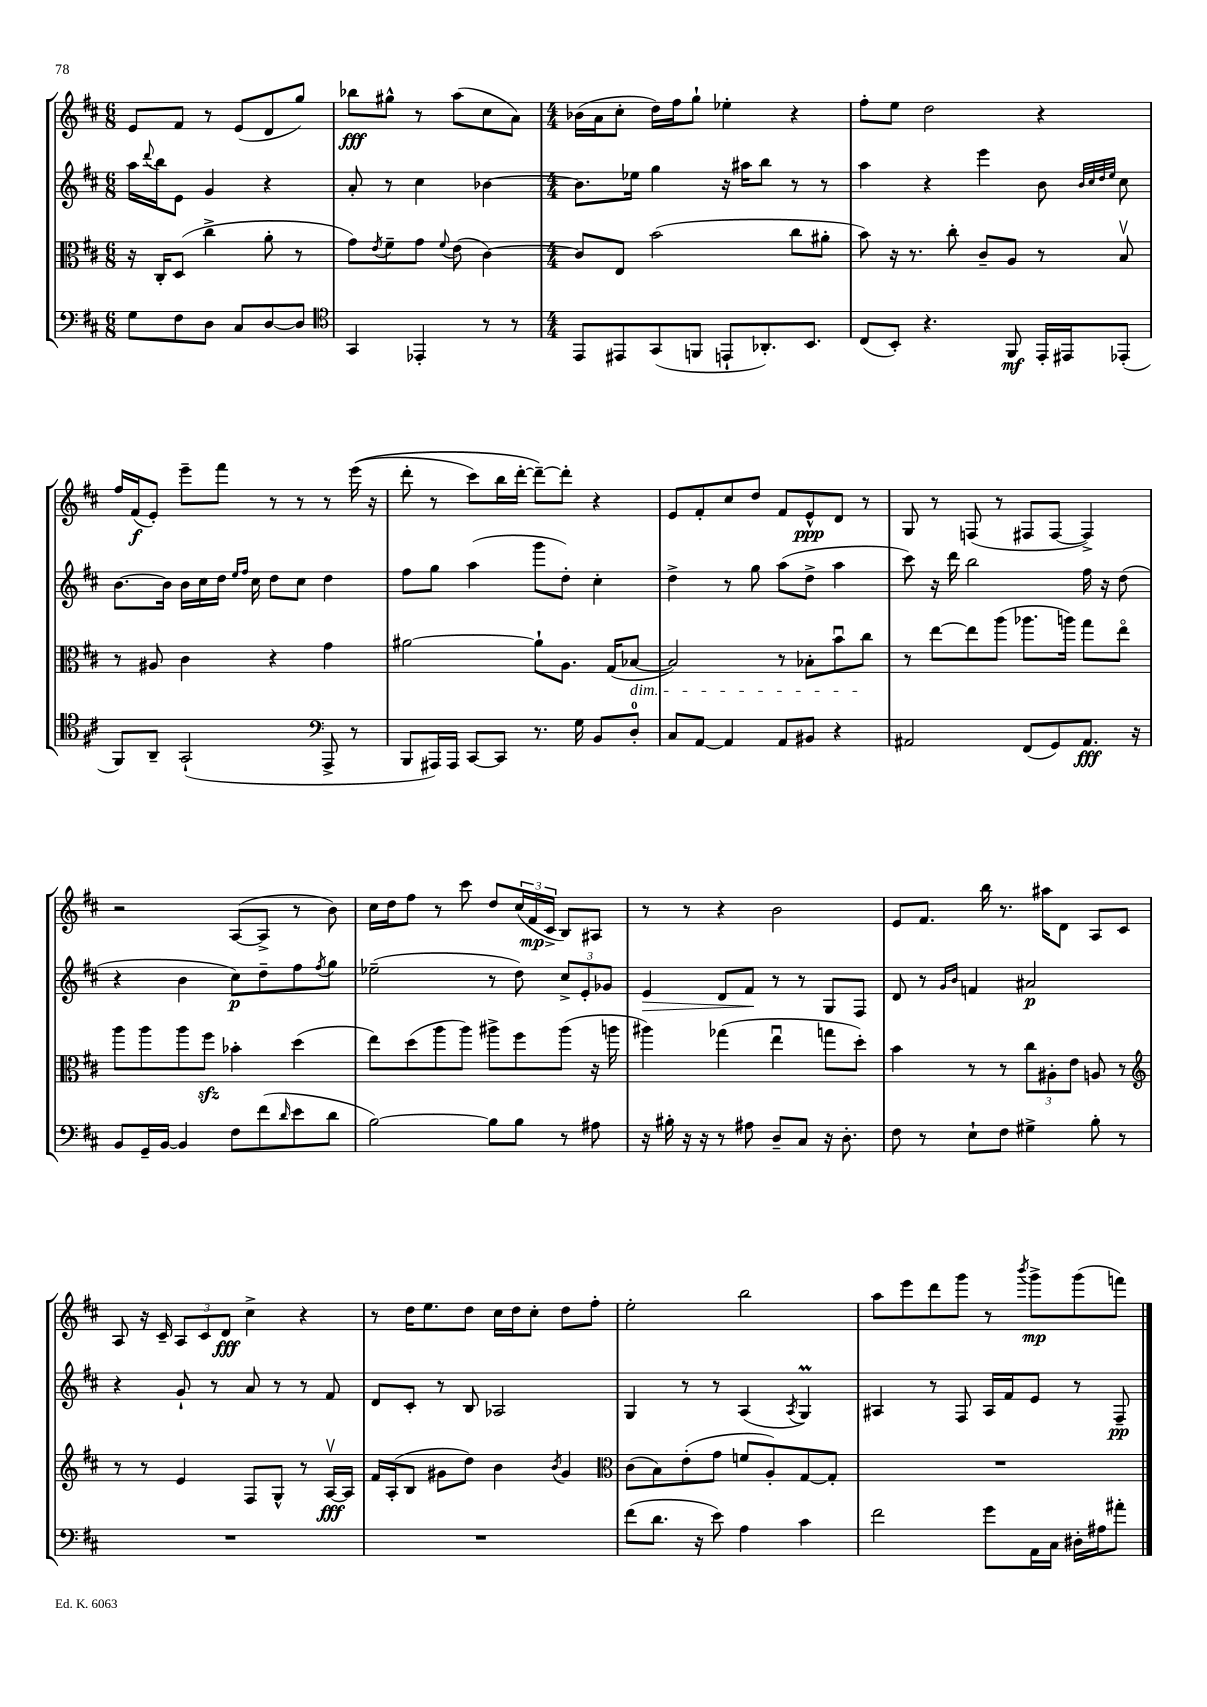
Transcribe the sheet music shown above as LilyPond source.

<<
\new StaffGroup <<
\new Staff = "s0" {
    \clef treble \key d \major \numericTimeSignature \time 6/8
    e'8 fis'8 r8 e'8( d'8 g''8) |
    bes''8\fff gis''8-^ r8 a''8( cis''8 a'8) |
    \numericTimeSignature \time 4/4 bes'16( a'16 cis''8-. d''16) fis''16 g''8-! ees''4-. r4 |
    fis''8-. e''8 d''2 r4 |
    fis''16 fis'16\f( e'8-.) e'''8-- fis'''8 r8 r8 r8 e'''16(\( r16 |
    d'''8-. r8 cis'''8) b''16 d'''16~-. d'''8~--\) d'''8-. r4 |
    e'8 fis'8-. cis''8 d''8 fis'8 e'8-^\ppp d'8 r8 |
    g8 r8 f8( r8 fis8 fis8~ fis4->) |
    r2 a8~( a8-> r8 b'8) |
    cis''16 d''16 fis''8 r8 cis'''8 d''8 \tuplet 3/2 { cis''16( fis'16\mp cis'16-> } b8) ais8 |
    r8 r8 r4 b'2 |
    e'8 fis'8. b''16 r8. ais''16 d'8 a8 cis'8 |
    a8 r16 cis'16-- \tuplet 3/2 { a8 cis'8 d'8\fff } cis''4-> r4 |
    r8 d''16 e''8. d''8 cis''16 d''16 cis''8-. d''8 fis''8-. |
    e''2-. b''2 |
    a''8 e'''8 d'''8 g'''8 r8 \acciaccatura { b'''8 } g'''8->\mp g'''8( f'''8) \bar "|." |
}
\new Staff = "s1" {
    \clef treble \key d \major \numericTimeSignature \time 6/8
    a''16 \appoggiatura { d'''8 } b''16 e'8 g'4 r4 |
    a'8-. r8 cis''4 bes'4~ |
    \numericTimeSignature \time 4/4 bes'8. ees''16 g''4 r16 ais''16 b''8 r8 r8 |
    a''4 r4 e'''4 b'8 \grace { b'32 cis''32 d''32 e''32 } cis''8 |
    b'8.~ b'16 b'16 cis''16 d''16 \grace { e''16 fis''16 } cis''16 d''8 cis''8 d''4 |
    fis''8 g''8 a''4( g'''8 d''8-.) cis''4-. |
    d''4-> r8 g''8 a''8( d''8-> a''4 |
    cis'''8) r16 d'''16 b''2 fis''16 r16 d''8( |
    r4 b'4 cis''8\p) d''8-- fis''8 \acciaccatura { fis''8 } g''8 |
    ees''2--( r8 d''8) \tuplet 3/2 { cis''8-> e'8-. ges'8 } |
    e'4\> d'8 fis'8\! r8 r8 g8 fis8 |
    d'8 r8 \grace { g'16 b'16 } f'4 ais'2\p |
    r4 g'8-! r8 a'8 r8 r8 fis'8 |
    d'8 cis'8-. r8 b8 aes2 |
    g4 r8 r8 a4( \acciaccatura { a8 } g4\prall) |
    ais4 r8 fis8 ais16 fis'16 e'8 r8 fis8--\pp \bar "|." |
}
\new Staff = "s2" {
    \clef alto \key d \major \numericTimeSignature \time 6/8
    r16 cis16-. d8( cis''4-> a'8-. r8 |
    g'8) \acciaccatura { e'8 } fis'8-- g'8 \appoggiatura { fis'8 } e'8( cis'4~) |
    \numericTimeSignature \time 4/4 cis'8 e8 b'2( cis''8 ais'8-. |
    b'8) r16 r8. cis''8-. cis'8-- a8 r8 b8\upbow |
    r8 ais8 cis'4 r4 g'4 |
    ais'2~ ais'8-! a8. g16( bes8~\dim |
    bes2) r8 bes8-. b'8\downbow cis''8\! |
    r8 e''8~ e''8 a''8( aes''8. a''16) g''8 e''8\flageolet |
    a''8 a''8 a''8 fis''8\sfz bes'4-. d''4( |
    e''8) d''8( a''8 a''8) ais''8-> fis''8 ais''8( r16 a''16 |
    ais''4) ges''4( e''4\downbow g''8 d''8-.) |
    b'4 r8 r8 \tuplet 3/2 { cis''8 ais8-. e'8 } a8 r8 |
    \clef treble r8 r8 e'4 fis8 g8-^ r8 a16~\upbow\fff a16 |
    fis'16 a16-.( b8 gis'8 d''8) b'4 \acciaccatura { b'8 } gis'4 |
    \clef alto cis'8( b8) e'8-.( g'8 f'8 a8-.) g8~ g8-. |
    R1 \bar "|." |
}
\new Staff = "s3" {
    \clef bass \key d \major \numericTimeSignature \time 6/8
    g8 fis8 d8 cis8 d8~ d8 |
    \clef tenor g,4 ees,4-. r8 r8 |
    \numericTimeSignature \time 4/4 e,8 eis,8 g,8( f,8 e,8-! aes,8.-.) b,8. |
    cis8( b,8-.) r4. fis,8\mf e,16-. eis,16 ees,8-.( |
    fis,8) a,8-- g,2-!( \clef bass a,,8-> r8 |
    b,,8 ais,,16) ais,,16 cis,8~ cis,8 r8. g16 b,8 d8-0-. |
    cis8 a,8~ a,4 a,8 bis,8 r4 |
    ais,2 fis,8( g,8) ais,8.\fff r16 |
    b,8 g,16-- b,16~ b,4 fis8 fis'8( \grace { d'16 } e'8 d'8 |
    b2~) b8 b8 r8 ais8 |
    r16 bis16-. r16 r16 r8 ais8 d8-- cis8 r16 d8.-. |
    fis8 r8 e8-! fis8 gis4-> b8-. r8 |
    R1 |
    R1 |
    fis'8( d'8. r16 e'8) a4 cis'4 |
    fis'2 g'8 a,16 cis16 dis16-. ais16 ais'8-. \bar "|." |
}
>>
>>
\layout { \context { \Score \remove "Bar_number_engraver" } }
